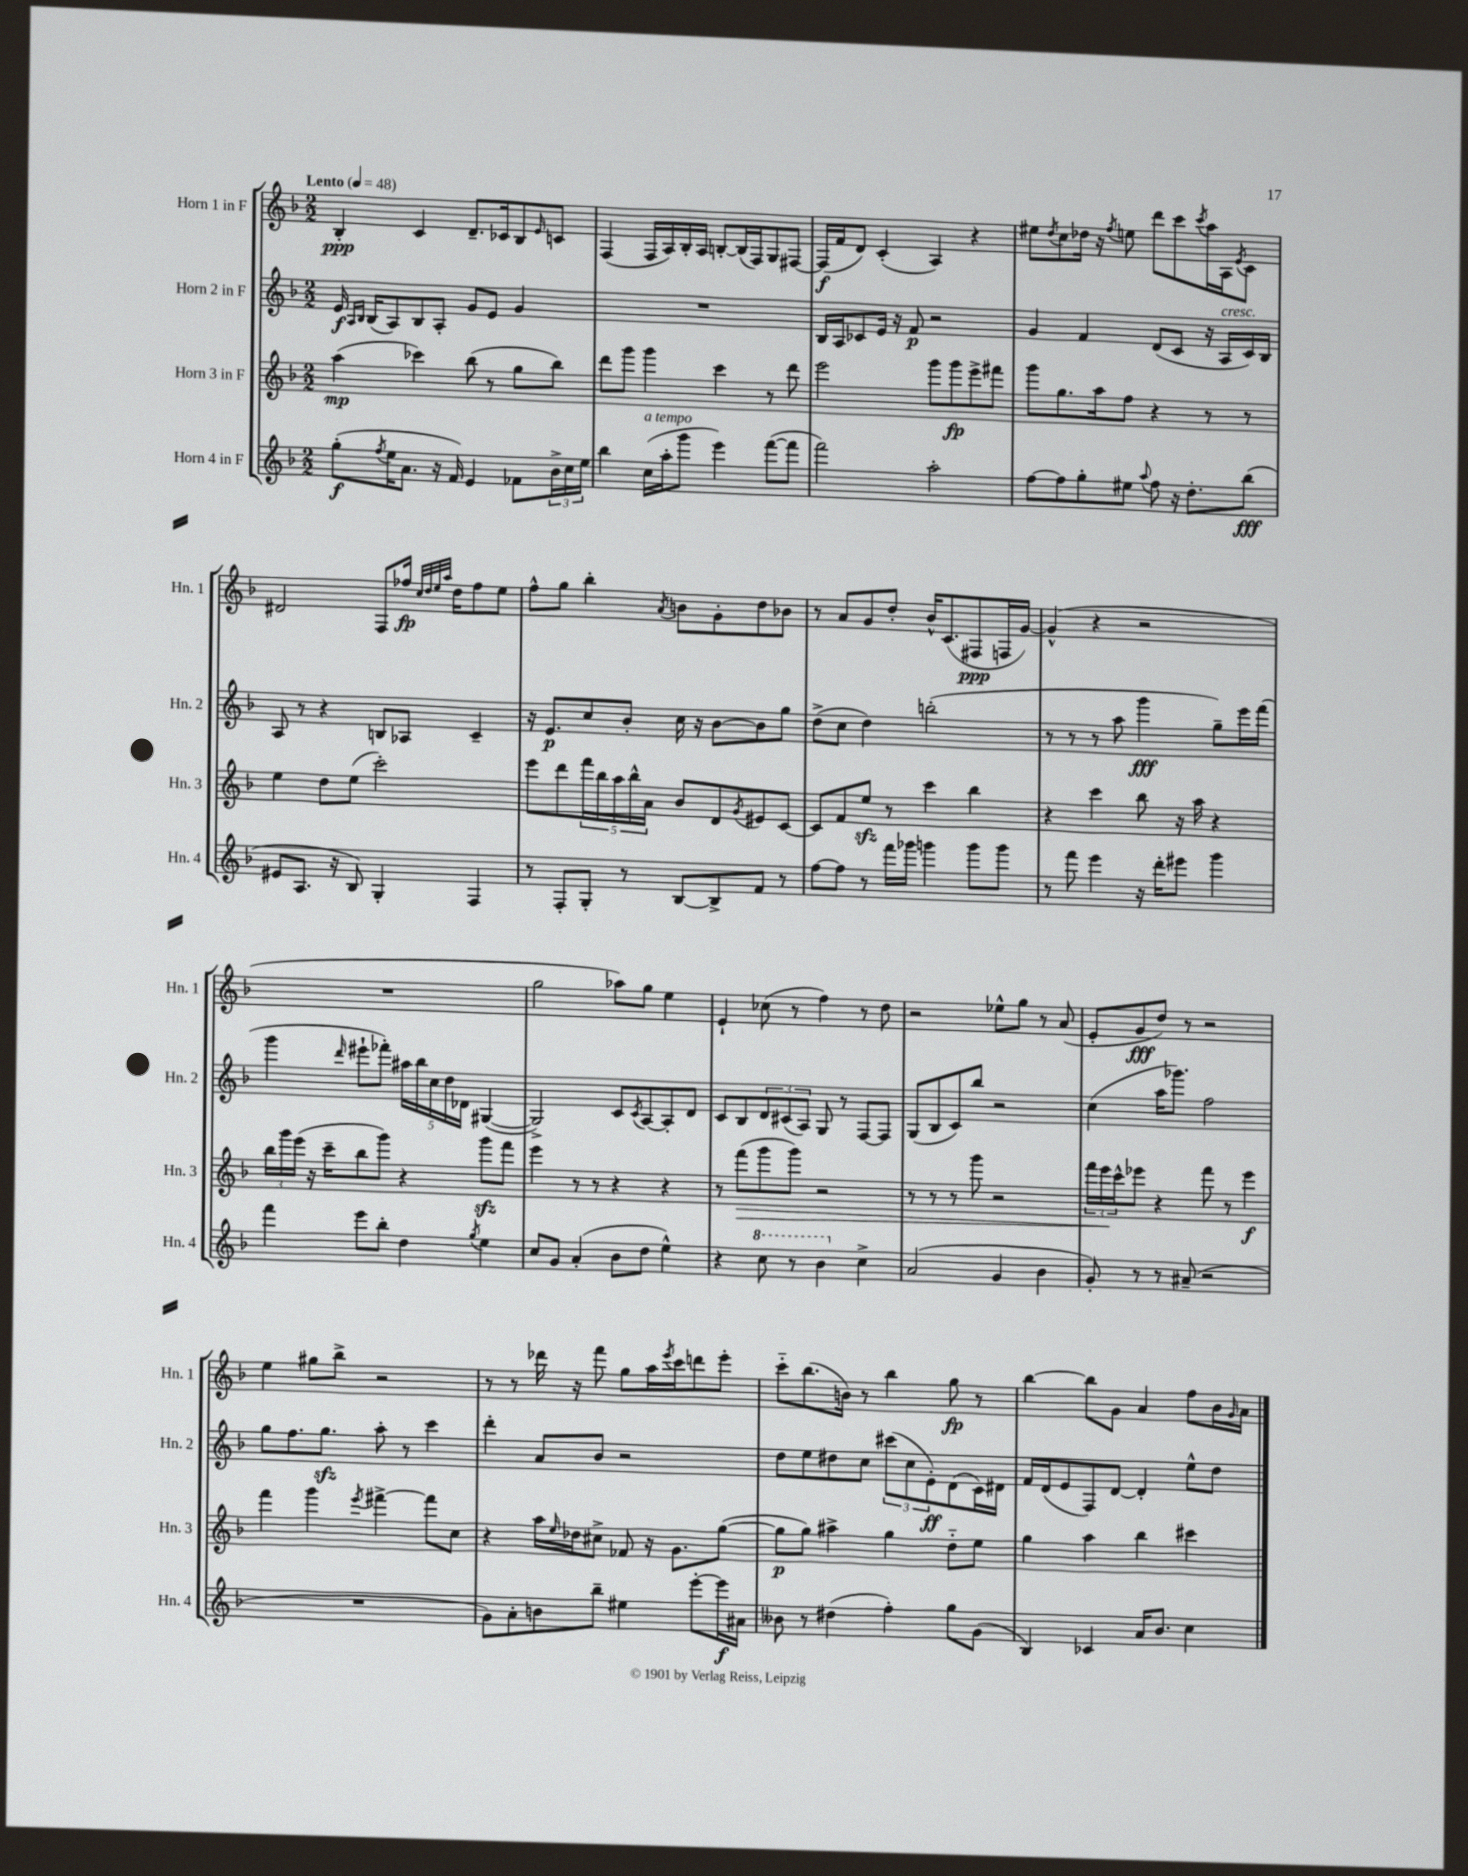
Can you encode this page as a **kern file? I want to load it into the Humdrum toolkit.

**kern	**kern	**kern	**kern
*staff4	*staff3	*staff2	*staff1
*clefG2	*clefG2	*clefG2	*clefG2
*k[b-]	*k[b-]	*k[b-]	*k[b-]
*M2/2	*M2/2	*M2/2	*M2/2
*MM48	*MM48	*MM48	*MM48
(8gg'	(4aa	16e	4B-'
.	.	16qqA	.
.	.	16qqB-	.
.	.	(16B-	.
8qff	.	.	.
16ee	.	8A)	.
8.a	.	.	.
.	4ccc-)	8B-	4c
16r	.	8A'	.
16f)	.	.	.
4e	(8bb-	8g	8.d~
.	8r	8e	.
.	.	.	16c-
8f-	8gg	4g	8B-
.	.	.	16qqe
24b-^	8bb-)	.	8c
24cc	.	.	.
24ee	.	.	.
=	=	=	=
4bb-	8ddd	1r	(4F
.	8ggg	.	.
(16cc	4ggg	.	16F
16aa'	.	.	16A)
8ggg	.	.	16B-'
.	.	.	16A
4eee)	4ccc	.	[8B'
.	.	.	(16B]
.	.	.	16F)
([8fff	8r	.	8G
8fff]	8ddd	.	[8F#
=	=	=	=
2fff)	2eee	16B-	(16F#]
.	.	16A	16f
.	.	8c-	8d)
.	.	16e	(4c'
.	.	16r	.
.	.	8f	.
2aa'	8ggg	2r	4A)
.	8ggg	.	.
.	8eee^	.	4r
.	8fff#	.	.
=	=	=	=
[8ff	8ggg	4g	8ee#
.	.	.	8qdd
8ff]	8.gg	.	8cc
8gg'	.	4f	16dd-
.	16aa	.	16r
.	.	.	8qff
8ee#	8ff	.	8ee
8qqaa	.	.	.
8ff	4r	(8d	8ddd
16r	.	8c	8ccc
8.dd'	.	.	.
.	.	.	8qccc
.	8r	16r	16aa
.	.	16A	16A
.	.	.	8qe
(8bb-	8r	16c)	8c
.	.	16B-	.
=	=	=	=
8e#	4ee	8A	2d#
8.A	.	8r	.
.	8dd	4r	.
16r	.	.	.
8B-)	(8ee	.	.
4G'	2ccc')	8B	8F
.	.	8A-	16ff-
.	.	.	32qqcc
.	.	.	32qqdd
.	.	.	32qqee
.	.	.	32qqaa
.	.	.	16dd
4F	.	4c~	8ff-
.	.	.	8ee
=	=	=	=
8r	8eee	16r	8ff^^
.	.	8.e	.
8F'	8ddd	.	8gg
8G'	20fff	8cc	4bb-'
.	20bb-	.	.
.	20aa	.	.
8r	.	8b-'	.
.	20bb-^^	.	.
.	20a	.	.
.	.	.	8qa
[8B-	8b-	16cc	8b
.	.	16r	.
8B-^]	8d	[8b-	8g'
.	8qg	.	.
8f	8e#	8b-]	8dd
8r	[8c	8gg	8b-
=	=	=	=
[8ff	8c]	(8dd^	8r
8ff]	8f	8cc	8a
8r	8ee	4dd)	8g
16fff	8r	.	8dd'
16ggg-	.	.	.
4ggg	4ccc	(2bb'	16b-^^
.	.	.	(8.c
8ggg	4bb-	.	8F#
8ggg	.	.	16F
.	.	.	[16g)
=	=	=	=
8r	4r	8r	(4g^^]
8fff	.	8r	.
4eee	4ccc	8r	4r
.	.	8aa	.
16r	8bb-	4ggg	2r
16ddd'	.	.	.
8eee#	16r	.	.
.	16aa	.	.
4ggg	4r	8gg~)	.
.	.	16eee	.
.	.	(16fff	.
=	=	=	=
4fff	24bb-	4ggg	1r
.	24ggg	.	.
.	(24eee	.	.
.	16r	.	.
.	16ccc~	.	.
.	.	16qqddd	.
8eee	8bb-	8eee#`	.
8bb-'	8ggg)	8fff-')	.
4dd	4r	20aa#	.
.	.	20bb-	.
.	.	20cc	.
.	.	20dd	.
.	.	20d-	.
8qgg	.	.	.
4ee	8ggg	([4G#	.
.	8fff	.	.
=	=	=	=
8cc	4eee	2G#^])	2gg
8g	.	.	.
(4a'	8r	.	.
.	8r	.	.
8b-	4r	8c	8aa-)
.	.	8qc	.
8dd	.	[8A	8gg
4ee^^)	4r	8A']	4ee
.	.	8d	.
=	=	=	=
4r	8r	8c	4e`
.	(8fff	8B-	.
8ccc	8ggg	12d	(8cc-
.	.	(12c#	.
8r	8ggg)	.	8r
.	.	12A)	.
4bb-	2r	8G	4ff)
.	.	8r	.
4cc^	.	[8F	8r
.	.	8F]	8dd
=	=	=	=
(2a	8r	(8G	2r
.	8r	8B-	.
.	8r	8c)	.
.	8ggg	8bb-	.
4g	2r	2r	8ee-^^
.	.	.	8gg
4b-	.	.	8r
.	.	.	(8a
=	=	=	=
8g')	24fff	(4cc	8e'
.	24eee	.	.
.	24ccc^^	.	.
8r	8eee-	.	8g
8r	4r	16aa	8dd)
.	.	8.ggg-)	.
(8a#~	.	.	8r
2r	8fff	2ff	2r
.	8r	.	.
.	4eee-	.	.
=	=	=	=
1r	4fff	8gg	4ee
.	.	8.ff	.
.	4ggg	.	8gg#
.	.	8.gg	.
.	.	.	8bb-^
.	8qeee	.	.
.	[4fff#^	8aa'	2r
.	.	8r	.
.	8fff#]	4ccc	.
.	8cc	.	.
=	=	=	=
8g)	4r	4ddd'	8r
8a'	.	.	8r
8b	16aa	8a	16ddd-
.	16qqee	.	.
.	16dd-	.	16r
8bb-~	8cc#^	8b-	8fff
4ee#	8f-	2r	8gg
.	16r	.	16aa
.	.	.	8qeee
.	8.g	.	16ccc
[8eee'	.	.	8ddd
16eee]	([8gg	.	8eee'
16a#	.	.	.
=	=	=	=
8b--	8gg]	8dd	8ccc'~
8r	8gg)	8ee	(8.bb-
(4dd#	4aa#^	8dd#	.
.	.	.	16b)
.	.	8cc	8r
4ff')	4gg	(12ccc#	4bb-
.	.	12cc	.
.	.	12e')	.
8gg	8dd'~	(8d	8gg
(8g	8ee	16c)	8r
.	.	16d#	.
=	=	=	=
4B-)	4gg	16f	[4bb-
.	.	(16d	.
.	.	8e	.
4c-	4aa	8F)	8bb-]
.	.	[8d	8g
16a	4bb-	4d']	4a
8.b-	.	.	.
4cc	4ccc#	8ee^^	8ff
.	.	8dd	16b-
.	.	.	16qqg
.	.	.	16a
==	==	==	==
*-	*-	*-	*-
